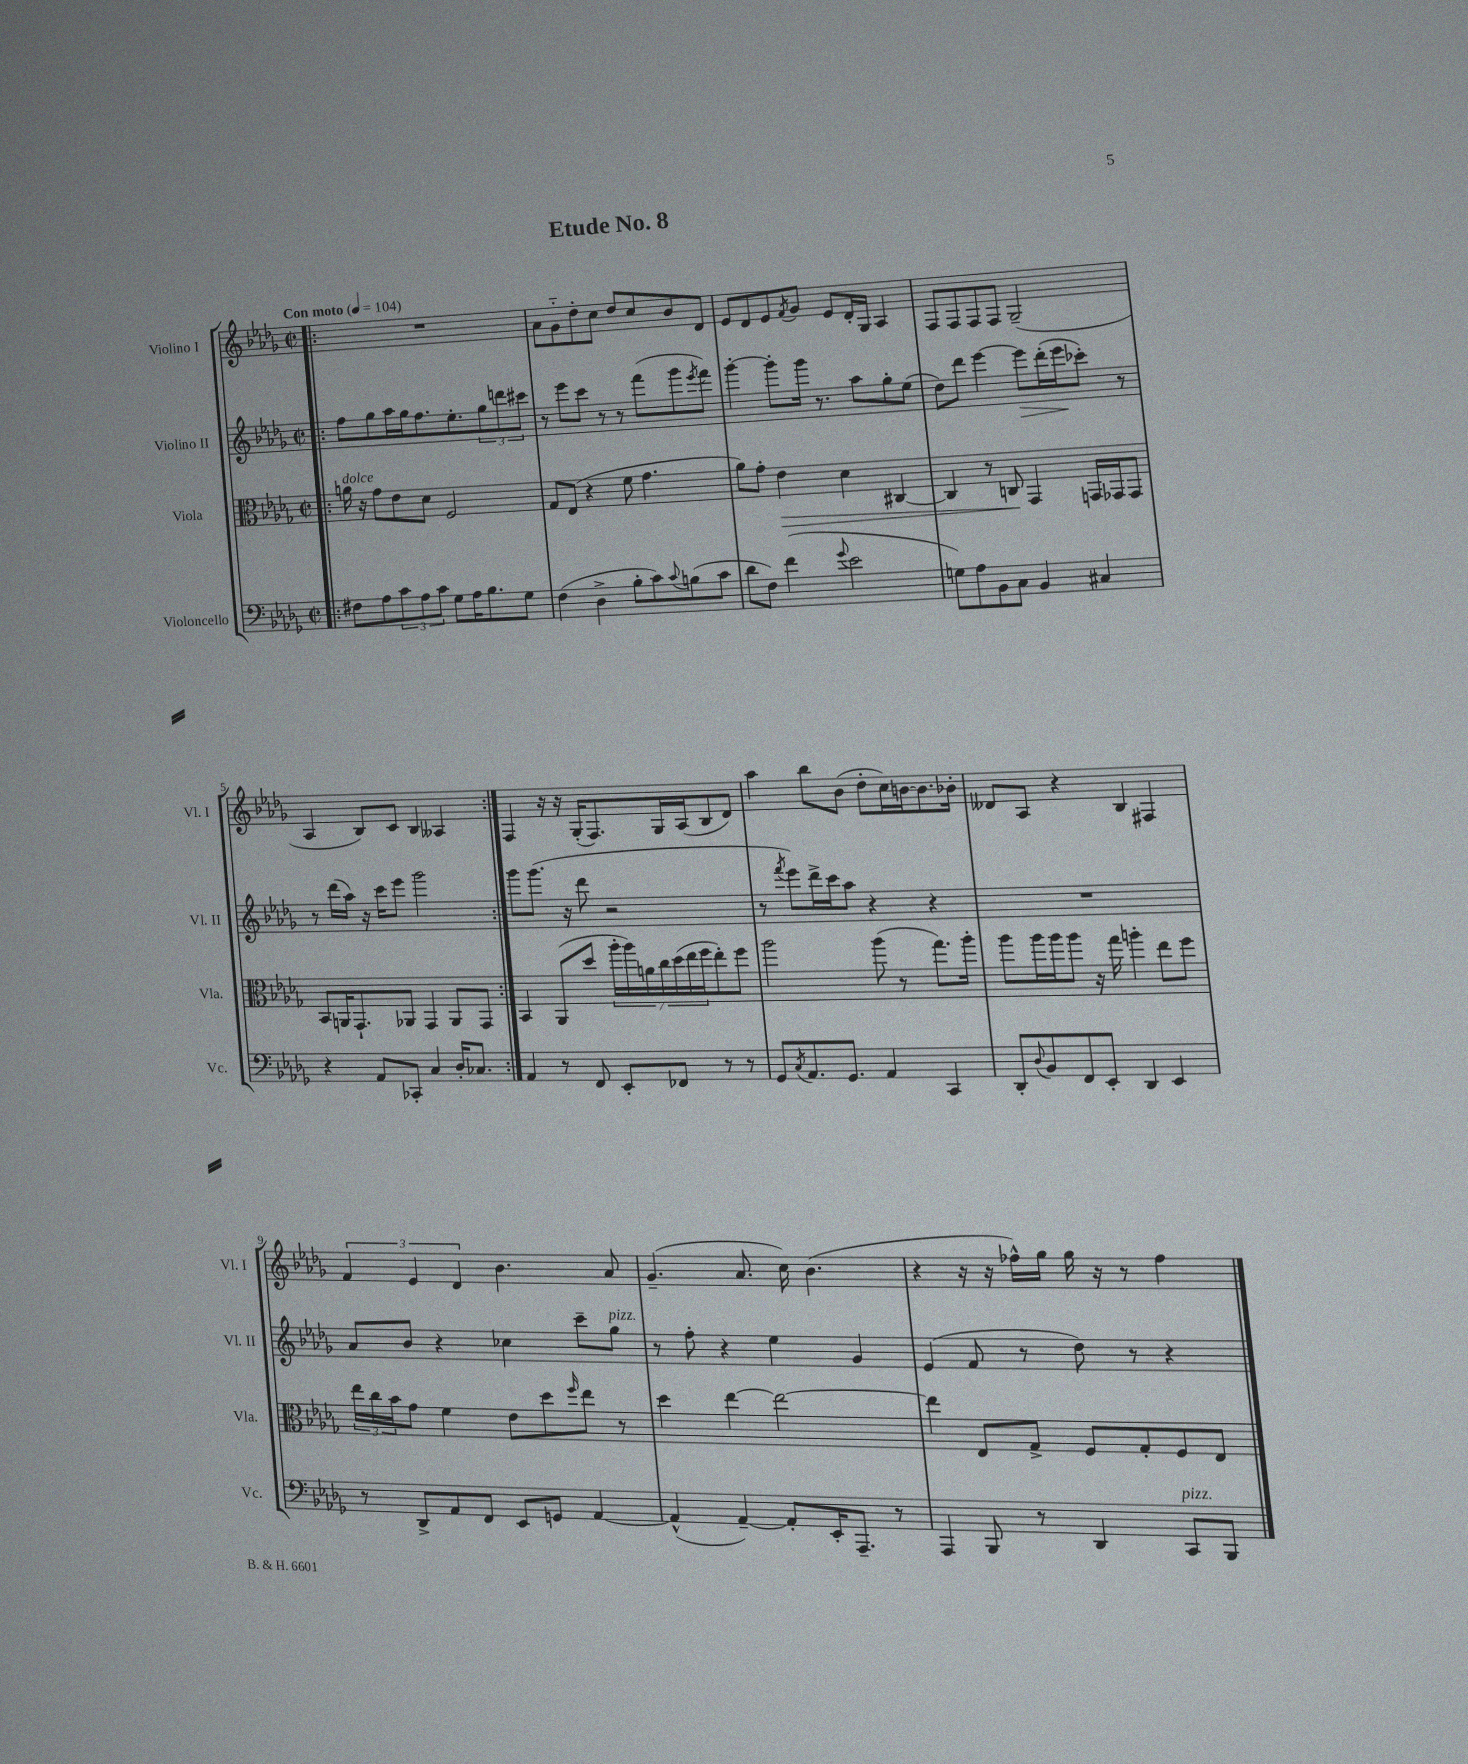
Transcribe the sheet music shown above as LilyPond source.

\header { title = "Etude No. 8" }
<<
\new StaffGroup <<
\new Staff = "s0" \with { instrumentName = "Violino I" shortInstrumentName = "Vl. I" } {
    \clef treble \key des \major \defaultTimeSignature \time 2/2 \tempo "Con moto" 4 = 104
    \repeat volta 2 { \bar ".|:" R1 |
    aes'8 ges'8-_ des''8-. c''8 des''8 c''8 bes'8 des'8 |
    ees'8 des'8 ees'8 \acciaccatura { f'8 } ges'8 ees'8 des'16-. ges16 aes4 |
    f8 f8 f8 f8 ges2--( |
    aes4 bes8) c'8 bes4 aeses4 | }
    f4 r16 r16 ges16-.( f8.) ges16 aes16( bes8 des'8) |
    aes''4 bes''8 bes'8( des''8-. c''16) b'16~ b'8. bes'16-. |
    deses'8 aes8 r4 bes4 fis4 |
    \tuplet 3/2 { f'4 ees'4 des'4 } bes'4. aes'8 |
    ges'4.--( aes'8. c''16) bes'4.( |
    r4 r16 r16 fes''16-^) ges''16 ges''16 r16 r8 fes''4 \bar "|." |
}
\new Staff = "s1" \with { instrumentName = "Violino II" shortInstrumentName = "Vl. II" } {
    \clef treble \key des \major \defaultTimeSignature \time 2/2
    \repeat volta 2 { \bar ".|:" f''8 ges''8 aes''16 ges''16 f''8. ees''8.-. \tuplet 3/2 { ges''8 d'''8 cis'''8 } |
    r8 ees'''8 c'''8 r8 r8 f'''8( ges'''8 \acciaccatura { ees'''8 } f'''8) |
    ges'''4~-. ges'''8-. ges'''16 r8. aes''8 ges''8-. ees''8( |
    des''8) des'''8 ees'''4~ ees'''8\> des'''16-.( ees'''16\! ces'''8-.) r8 |
    r8 des'''16( aes''16) r16 c'''16 ees'''8 ges'''2 | }
    ges'''8 ges'''8.( r16 des'''8 r2 |
    r8 \acciaccatura { f'''8 } ees'''8) des'''16-> c'''16 aes''8 r4 r4 |
    R1 |
    aes'8 bes'8 r4 ces''4 c'''8-- ges''8^\markup { \italic "pizz." } |
    r8 f''8-. r4 ees''4 ges'4 |
    ees'4( f'8 r8 des''8) r8 r4 \bar "|." |
}
\new Staff = "s2" \with { instrumentName = "Viola" shortInstrumentName = "Vla." } {
    \clef alto \key des \major \defaultTimeSignature \time 2/2
    \repeat volta 2 { \bar ".|:" a'16^\markup { \italic "dolce" } r16 ges'8 ees'8 des'8 f2 |
    ges8 ees8( r4 f'8 ges'4. |
    aes'8) ges'8-. ees'4\> des'4 cis4~ |
    cis4 r8 c8\! ges,4 g,16 ges,16 ges,8 |
    bes,8 a,16 ges,8.-! aes,8 ges,4 aes,8 ges,8 | }
    bes,4 aes,8( des''8 \tuplet 7/4 { aes''16-. aes''16) a'16 c''16 des''16( ees''16 f''16 } ees''8-.) f''8 |
    aes''2 aes''8( r8 ges''8.) aes''16-. |
    aes''8 aes''16 aes''16 aes''8 r16 ges''16 a''4-. ees''8 f''8 |
    \tuplet 3/2 { ees''16 c''16 bes'16 } ges'8 f'4 ees'8 des''8 \grace { f''16 } ees''8 r8 |
    des''4 ees''4~ ees''2~ |
    ees''4 ees8 ges8-> f8 ges8-. f8 ees8 \bar "|." |
}
\new Staff = "s3" \with { instrumentName = "Violoncello" shortInstrumentName = "Vc." } {
    \clef bass \key des \major \defaultTimeSignature \time 2/2
    \repeat volta 2 { \bar ".|:" fis8 aes8 \tuplet 3/2 { c'8 aes8 c'8 } ges8 aes16 bes8. ges8 |
    f4( des4-> bes8-. c'8) \appoggiatura { c'8 } b8( c'8 |
    des'8 f8) f'4( \appoggiatura { ges'8 } ees'2 |
    g8) aes8 bes,8 c8 bes,4 cis4 |
    r4 aes,8 ces,8-. c4 des16-. ces8. | }
    aes,4 r8 f,8 ees,8-. fes,8 r8 r8 |
    ges,8 \acciaccatura { c8 } aes,8. ges,8. aes,4 c,4 |
    des,8-. \appoggiatura { des8 } bes,8 f,8 ees,8-. des,4 ees,4 |
    r8 des,8-> aes,8 f,8 ees,8 g,8 aes,4~ |
    aes,4-^( aes,4~--) aes,8-. ees,16-. aes,,8.-- r8 |
    aes,,4 bes,,8 r8 des,4 c,8^\markup { \italic "pizz." } bes,,8 \bar "|." |
}
>>
>>
